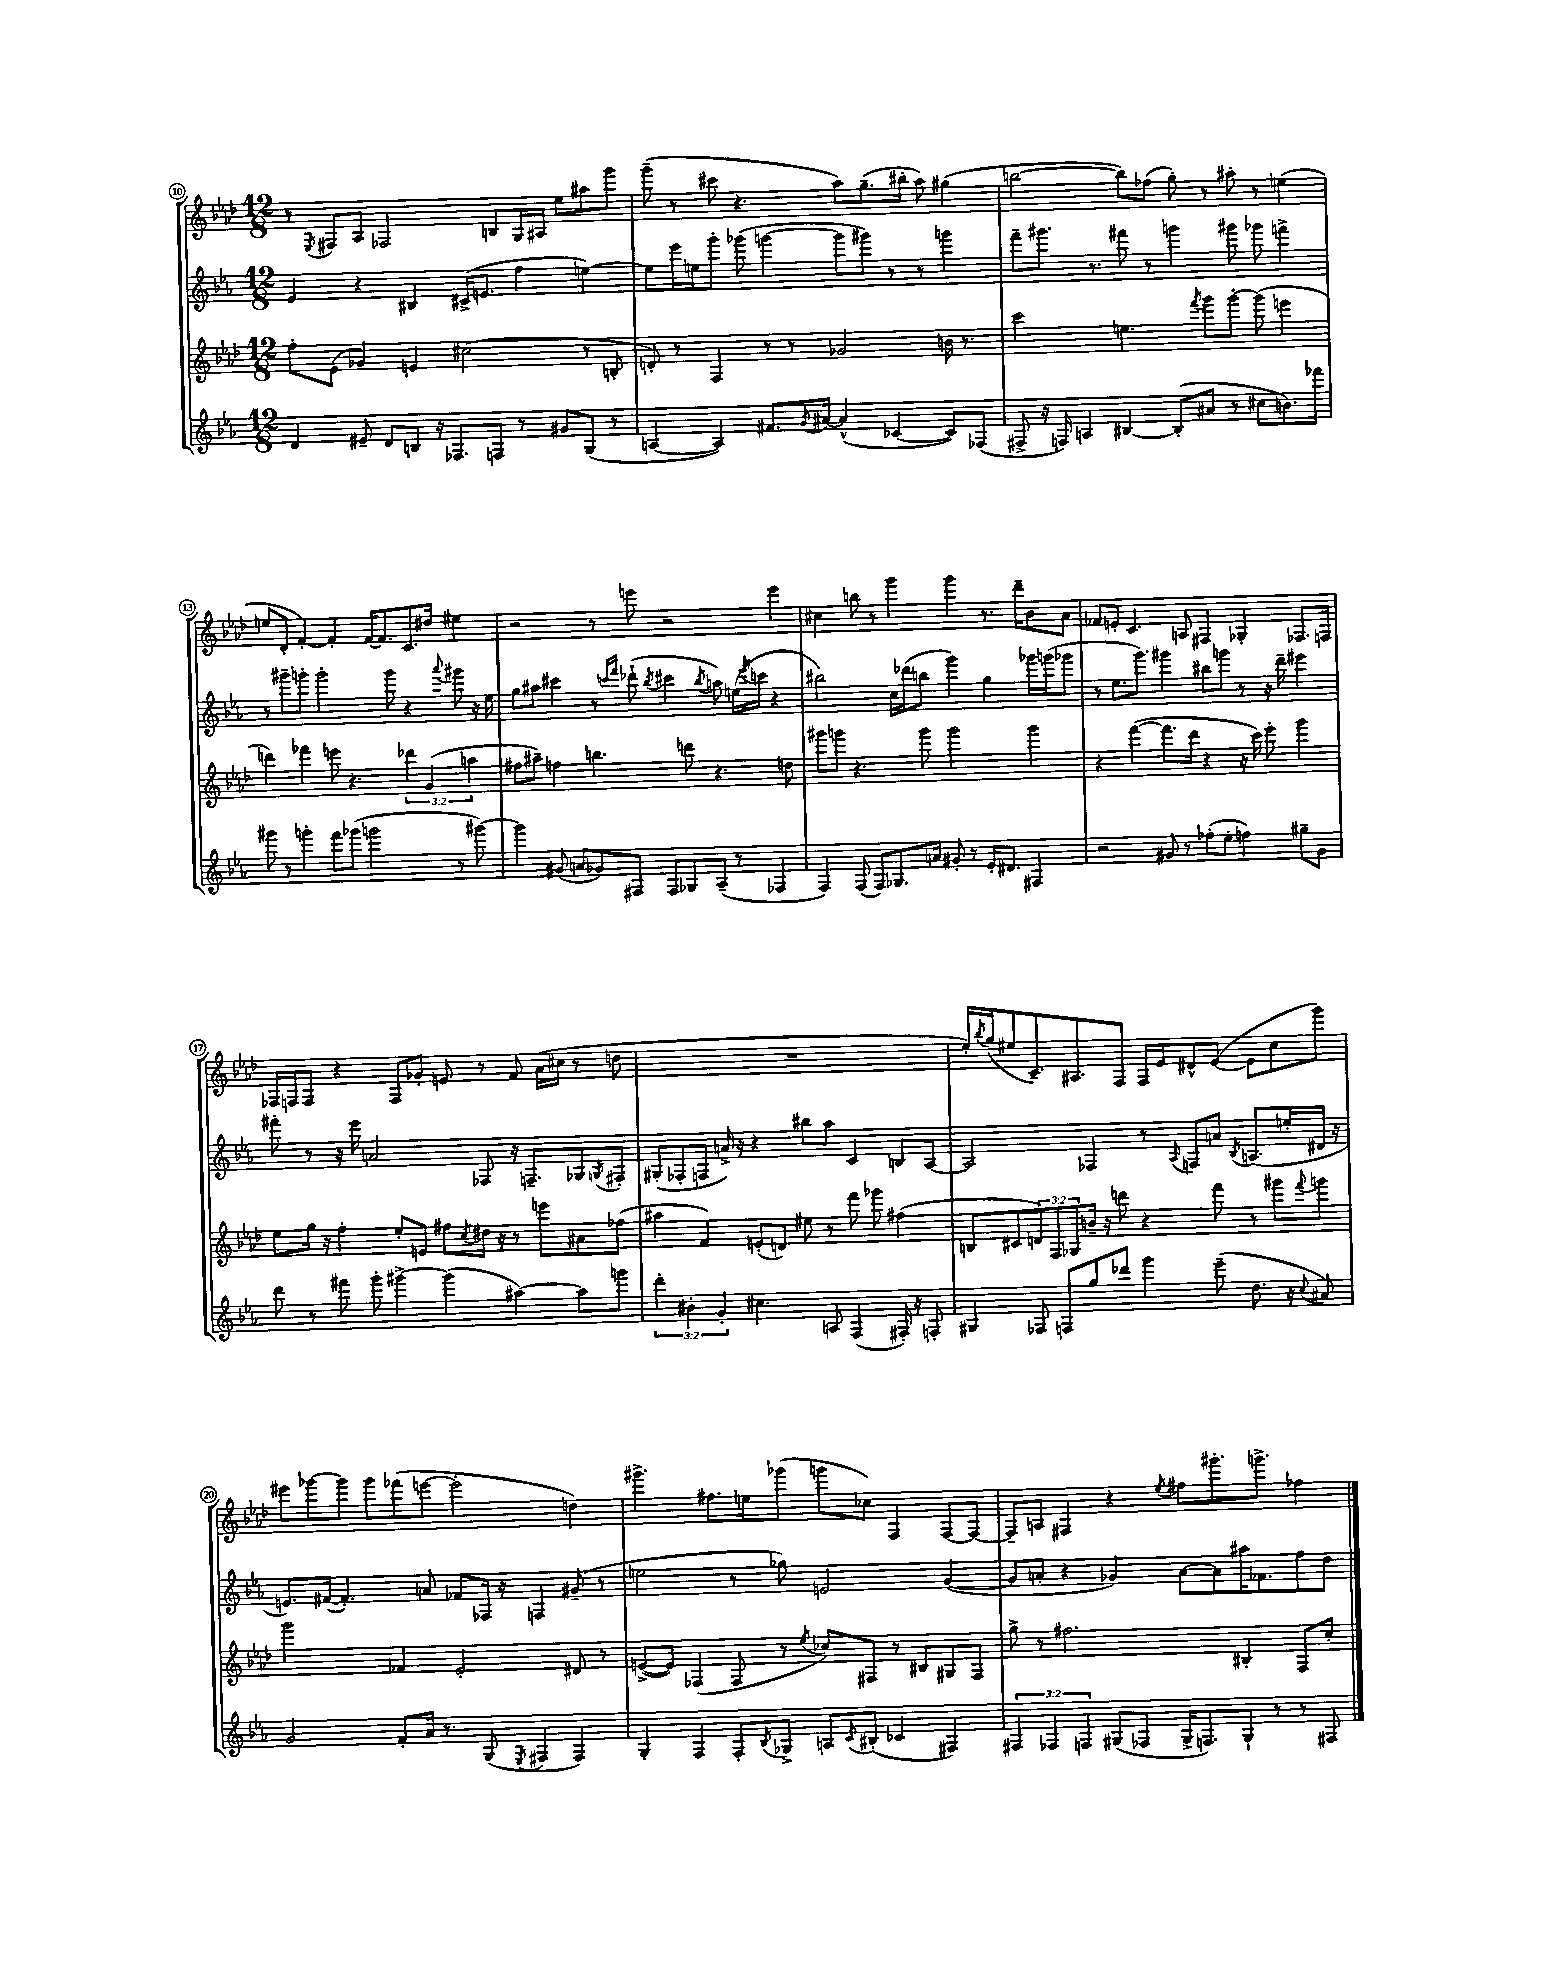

**kern	**kern	**kern	**kern
*part4	*part3	*part2	*part1
*staff4	*staff3	*staff2	*staff1
*clefG2	*clefG2	*clefG2	*clefG2
*k[b-e-a-]	*k[b-e-a-d-]	*k[b-e-a-]	*k[b-e-a-d-]
*M12/8	*M12/8	*M12/8	*M12/8
=10	=10	=10	=10
4d/	8ff'\L	4e-/	8r
.	.	.	8qE-/
.	(8e-\J	.	8F#X/L
8e#X~/	4g-X/)	4r	8A-/J
8d/L	.	.	2F-X/
8Bn/J	4en/	4B#X/	.
16r	.	.	.
8.F-X/L	.	.	.
.	(2cc#X\	(16c#X^/KL	.
.	.	8.en/J	.
8Fn/J	.	.	8Bn/L
8r	.	4ff\	16G/L
.	.	.	16A#X/JJ
8g#X/L	.	.	8ee-\L
(8G/J	8r	[4een\)	8aa#X\
8r	8Bn'/	.	8ggg\J
=11	=11	=11	=11
[4An/	8dn'/)	8ee\L]	(8ggg~\
.	8r	16eee-\L	8r
.	.	16een\J	.
4A/])	4F/	8ggg'\J	8ccc#X\
.	.	(8ggg-X\	4.r
8.f#X/L	8r	[4gggn\	.
.	8r	.	.
8qg/	.	.	.
[16a#X/Jk	.	.	.
(4a#^^/]	2g-X/	8ggg\L]	8aa-\L)
.	.	8ggg#X\J)	(8.gg~\
[4c-X/	.	8r	.
.	.	.	16bb#X'\Jk
.	.	8r	8aa-\)
8c-/L])	16bn\	4gggn\	(4gg#X\
.	8.r	.	.
(8F-X/J	.	.	.
=12	=12	=12	=12
8F#X^/	2ccc\	8fff~\L	[2bbn\
16r	.	8.ggg#X\J	.
16Fn/)	.	.	.
4An/	.	.	.
.	.	8.r	.
[4B#X/	4.een\	8fff#X\	8bb\L])
.	.	8r	(8ff-X\J
(8B#'/L]	.	4gggn\	8gg'\)
.	8qfff/	.	.
8a#X/J	8ggg\L	.	8r
8r	[8ggg'\J	8ggg#X\	8aa#X'\
8cc#X\L	(8ggg\]	8ggg-X\	8r
8.bn\)	4eeen\	4fffn^\	(4een\
16fff-X\Jk	.	.	.
!!LO:LB:g=z
=13	=13	=13	=13
8ggg#X\	4dddn\)	8r	8een/L
8r	.	8ggg#X~\L	8d-'/J
4gggn'\	4fff-X\	8gggn'\J	[4f'/)
.	.	2ggg'\	.
8fff\L	8eeen\	.	4f'/]
(8ggg-X\J	4.r	.	.
2gggn\	.	.	[16f/KL
.	.	.	8.f/]
.	.	8ggg\	.
.	6ddd-X\	4r	8.c/
.	(6g/	.	.
.	.	.	16dd#X/Jk
.	.	8qqaaa-/	.
8r	.	8ggg#X\	4ee#X\
.	6aan\	.	.
[8ggg#X\)	.	16r	.
.	.	16ee-\	.
=14	=14	=14	=14
4ggg#\]	8ff#X\L	8gg\L	2r
.	8aa#X~\J)	8aa#X\J	.
(8g#X/	4ffn\	4ccc#X\	.
8an/L	.	.	.
8g-X/)	4.bbn\	8r	8r
.	.	16qqcccn/LL	.
.	.	16qqfff/JJ	.
8F#X/J	.	(8ddd-X`\	8eeen\
.	.	8qbb-/	.
8F#/L	.	4ccc#X\	2r
8G-X/	8dddn\	.	.
.	.	8qbb-/	.
(8A-~/J	4.r	8aan\)	.
8r	.	(16een\LL	.
.	.	8qeee-/	.
.	.	16cccn\JJ	.
4F-X/	.	4r	4eee\
.	8ddn\	.	.
=15	=15	=15	=15
4F/)	8ggg#X\L	2bb#X\)	4cc#X\
.	8gggn\J	.	.
(8F/	4.r	.	8bbn\
8F/L)	.	.	8r
8.G-X/	.	16cc\LL	4ggg\
.	.	(16ddd-X\J	.
.	8ggg\	8bbn\J	.
16an/Jk	.	.	.
8g#X'/	2ggg\	4ggg\)	4ggg\
8r	.	.	.
16e-'/KL	.	4gg\	8.r
8.d#X/J	.	.	.
.	.	.	16ddd-~\KL
4F#X/	4ggg\	16ggg-X\LL	8b-\
.	.	(16gggn\J	.
.	.	8ggg-X\J	8a-\J
=16	=16	=16	=16
2r	4r	8r	8f-X/L
.	.	8.ee-\L	8en'/J
.	([4fff\	.	4.c/
.	.	8.ggg\J)	.
8g#X/	8.fff\L]	4ggg#X\	.
8r	.	.	8An/
.	16ddd-\Jk	.	.
(8ff-X'\L	4r	8bb#X\L	4F#X/
8ee-'\J	.	8gggn\J	.
4ffn\)	16r	8r	4G-X'/
.	16ccc\)	.	.
.	8eee-'\	16r	.
.	.	16ddd~\	.
8gg#X~\L	4ggg\	4eee#X\	8.F-X/L
8g#\J	.	.	.
.	.	.	16Fn/Jk
!!LO:LB:g=z
=17	=17	=17	=17
8ddd\	8ee-\L	8fff#X'\	16F-X/LL
.	.	.	16Fn/J
8r	16gg\Jk	8r	8F/J
.	16r	.	.
8fff#X\	4ff'\	16r	4r
.	.	16eee-\	.
8ggg'\	.	2an/	.
[4ggg#X^\	8ee-'/L	.	8F/L
.	8en/J	.	8g-X'/J
(4ggg#\]	8ff#X\L	.	8en/
.	8qcc/	.	.
.	16dd#X\Jk	8F-X/	8r
.	16r	.	.
[4aa#X\)	8r	16r	8f/
.	.	8.Fn~/L	.
.	8eeen\L	.	(16a-\LL
.	.	.	16cc#X\JJ
8aa#\L]	8a#X\	8G-X/	8r
.	.	8qGn/	.
8gggn\J	(8ff-X\J	8F#X'/J	8ddn\
=18	=18	=18	=18
6ddd'\	4aa#X\	(8G#X'/L	1.r
.	.	8F-X'/	.
6b#X'\	.	.	.
.	4f/)	8Fn/J	.
6g'/	.	.	.
.	.	16an^/)	.
.	.	16r	.
4.cc#X\	(8en'/L	4r	.
.	8dn/J)	.	.
.	8ee#X\	8bb#X\L	.
8An/	8r	8aa-\J	.
(4F/	8fff\	4c/	.
.	8ggg-X\	.	.
16F#X'/)	(4ff#X\	8Bn/L	.
16r	.	.	.
8Fn'/	.	[8A-/J	.
=19	=19	=19	=19
4G#X/	8Bn/L	2A-/]	16ee-'/LL)
.	.	.	8qbb-/
.	.	.	(16gg/J
.	8c#X/	.	8ee#X/
8F-X/	12dn/)	.	8.c~/)
.	12F/	.	.
8Fn/L	.	.	.
.	12G-X/	.	.
.	.	.	8.A#X/
8gg/	16bn~/Jk	4F-X/	.
.	16r	.	.
8ddd-X/J	8dddn\	.	8F/J
4ggg\	4r	8r	16F/LL
.	.	.	16e-/J
.	.	8qqA-/	.
.	.	8Fn/L	8d#X^^/
(8eee-~\	8fff\	8an/J	([8e-/J
.	.	8qB-/	.
8.dd\	8r	(8.An/L	8e-\L]
.	8ggg#X\L	.	8cc\
16r	.	16een'/L	.
8qqcc/	8qqfff/	.	.
8a#X/)	8gggn\J	16d#X/JJ	8ggg\J)
.	.	16r	.
!!LO:LB:g=z
=20	=20	=20	=20
2g/	2ggg\	8.en/L)	8eee#X\L
.	.	.	[8ggg-X\
.	.	([16f#X/Jk	.
.	.	4.f#'/])	8ggg-\J]
.	.	.	8ggg-\L
8f'/L	4f-X/	.	(8fff-X\
16a-/Jk	.	8an/	[8eeen\J
8.r	.	.	.
.	2e-'/	8f-X/L	2eee'\]
(8G/	.	16F-X/Jk	.
.	.	16r	.
8qE-/	.	.	.
4F#X/	.	4Fn/	.
4F#/)	8d#X/	(8g#X~/	4ddn\)
.	8r	8r	.
=21	=21	=21	=21
4G'/	([8en^/L	2een\	4.ggg#X^\
.	8e/J])	.	.
4F/	(4F-X/	.	.
.	.	.	8.ff#X\L
8F'/L	8F-/	8r	.
.	.	.	16een\k
8qB-/	.	.	.
8G-X^/J	8r	8gg-X\)	(8ggg-X\J
.	8qee-/	.	.
8An/L	8cc-X/L)	2en/	8gggn\L
8qc/	.	.	.
(8B#X'/J	8F#X/J	.	8cc-X\J)
4c-X/	8r	.	4F/
.	8B#X/L	.	.
4F#X/)	8G#X/	([4g/	[8F/L
.	8F#/J	.	8F/J_
=22	=22	=22	=22
6F#X/	8gg^\	8g/L]	8F~/L]
.	8r	8an'/J	8An/J
6F-X/	.	.	.
.	2.ff#X\	4r	4F#X/
6Fn/	.	.	.
(8G#X/L	.	4g-X/)	4r
8F-X/J	.	.	.
.	.	.	8qee-/
16G#^/KL	.	[8a\L	8ff#X\L
8.Fn/)	.	.	.
.	.	8a\]	8.ggg#X'\
8G#`/J	4B#X'/	16aa#X\K	.
.	.	8.f-X\	8.gggn^\J
8r	.	.	.
8r	8F/L	8ff\	4ff-X\
8F#X/	8cc'/J	8dd\J	.
==	==	==	==
*-	*-	*-	*-
